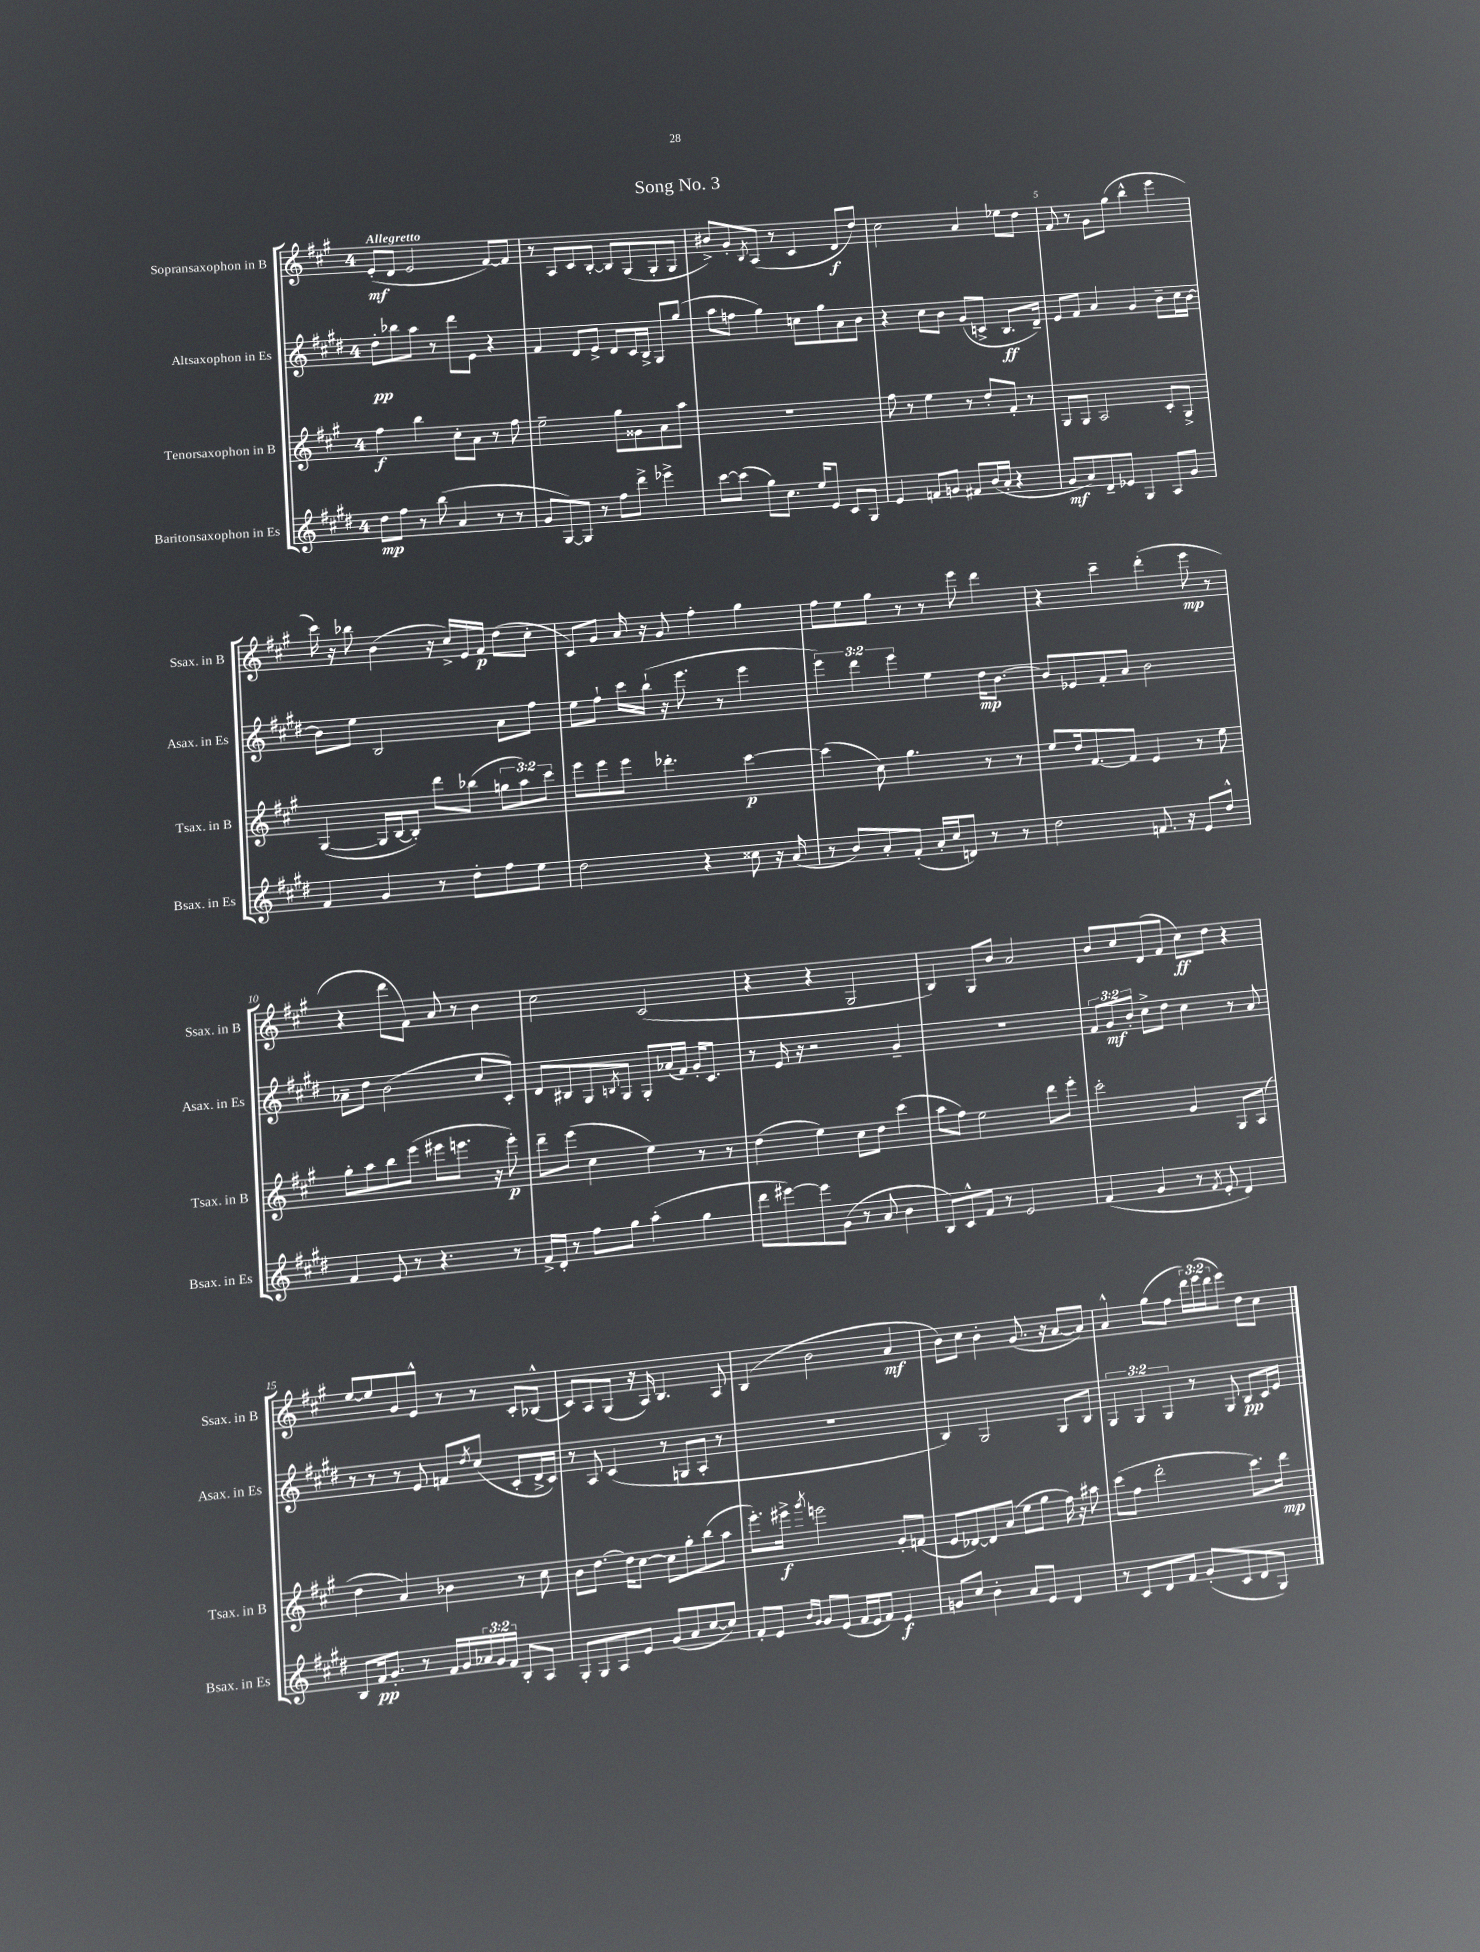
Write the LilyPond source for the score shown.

\header { title = "Song No. 3" }
<<
\new StaffGroup <<
\new Staff = "s0" \with { instrumentName = "Sopransaxophon in B" shortInstrumentName = "Ssax. in B" } {
    \clef treble \key a \major \once \override Staff.TimeSignature.style = #'single-digit \time 4/4 \override Staff.TupletNumber.text = #tuplet-number::calc-fraction-text \tempo "Allegretto"
    e'8-.\mf( d'8 e'2 fis'8~) fis'8 |
    r8 a8 cis'8 b8~-. b8 gis8( gis8-. gis8 |
    bis'8->) gis'8-. \acciaccatura { b8 } a8( r8 cis'4 d'8\f d''8) |
    cis''2 a'4 ees''8 d''8 |
    fis'8 r8 gis'8 gis''8( b''4-^ e'''4 |
    cis'''16) r16 bes''8 b'4( r16 cis''16->) e'16 fis'16\p d''8( cis''8-. |
    cis'8) gis'8 a'16 r16 gis'8 fis''4-. gis''4 |
    fis''8 e''8 gis''8 r8 r8 e'''8 d'''4 |
    r4 cis'''4-- d'''4-.( e'''8\mp r8 |
    r4 d'''8 fis'8) a'8 r8 b'4 |
    cis''2 cis'2( |
    r4 r4 gis2 |
    b4) gis8 b'8 a'2 |
    b'8 cis''8 d'8( fis'8 cis''8\ff) d''8 r4 |
    e''8~ e''8 gis'8 e'8-^ r8 r8 cis'8-. bes8-^( |
    cis'8) a8 gis8( r16 a16) b4. a8 |
    b4( b'2 a'4\mf |
    b'8) cis''8 b'4-. gis'8.( r16 a'8~ a'8) |
    a'4-^ gis''8( fis''8 \tuplet 3/2 { d'''16) e'''16( d'''16 } e'''8) d''8 cis''8 \bar "|." |
}
\new Staff = "s1" \with { instrumentName = "Altsaxophon in Es" shortInstrumentName = "Asax. in Es" } {
    \clef treble \key e \major \once \override Staff.TimeSignature.style = #'single-digit \time 4/4 \override Staff.TupletNumber.text = #tuplet-number::calc-fraction-text
    dis''8-.\pp bes''8 a''8 r8 dis'''8 e'8 r4 |
    fis'4 dis'8 e'8-> dis'8 cis'16 b16-> gis8 gis''8( |
    a''8 f''8 gis''4) c''8 gis''8 a'8 b'8 |
    r4 cis''8 b'8 gis'8( c'8-> b8.\ff dis'16--) |
    e'8 fis'8 a'4 gis'4 b'8-- cis''16 b'16~ |
    b'8 e''8 b2 a'8 fis''8 |
    e''8 fis''8-! cis'''16 b''16-!( r16 e'''8. r8 e'''4 |
    \tuplet 3/2 { e'''4) dis'''4 e'''4 } e''4 dis''16\mp b'8.~ |
    b'8 ees'8 fis'8-. a'8 b'2 |
    aes'8-- dis''8 b'2( cis''8 cis'8-.) |
    dis'8 bis8 gis8 \acciaccatura { b8 } gis8 gis8-. aes'16( fis'16) gis'16-. cis'8. |
    r8 e'16 r16 r2 gis'4-- |
    R1 |
    \tuplet 3/2 { fis'8 gis'8\mf b'8-. } cis''8-> dis''8 cis''4 r8 a'8 |
    r8 r8 r8 e'8 f'8 \acciaccatura { dis''8 } cis''8( cis'8-. dis'16-> cis'16) |
    r8 a8 cis'4( r8 g8 a8-. r8 |
    R1 |
    b4) gis2 gis8 b8 |
    \tuplet 3/2 { gis4 gis4 gis4 } r8 gis8 b8\pp cis'16 e'16 \bar "|." |
}
\new Staff = "s2" \with { instrumentName = "Tenorsaxophon in B" shortInstrumentName = "Tsax. in B" } {
    \clef treble \key a \major \once \override Staff.TimeSignature.style = #'single-digit \time 4/4 \override Staff.TupletNumber.text = #tuplet-number::calc-fraction-text
    fis''4\f b''4 cis''8-. a'8 r8 fis''8 |
    e''2-- gis''8 gisis'8 a'8 a''8 |
    R1 |
    fis''8 r8 e''4 r8 d''8-. fis'8-. r8 |
    gis8 gis8 a2 cis'8-. gis8-> |
    gis4~( gis16 b16~ b8-.) d'''8 bes''8( \tuplet 3/2 { g''8 a''8) cis'''8 } |
    e'''8 e'''8 e'''8 des'''4.-. cis'''4~\p |
    cis'''4( cis''8) gis''4. r8 r8 |
    e''8 d''16 fis'8.~ fis'8 e'4 r8 e''8 |
    gis''8-. a''8 b''8 e'''8( eis'''8 e'''8. r16 e'''8-.\p) |
    d'''8-- e'''8( cis''4 e''4) r8 r8 |
    d''4( e''4) cis''8 d''8 cis'''4( |
    a''8 fis''8) e''2 d'''8 e'''8-. |
    cis'''2-. gis'4 gis8 a8( |
    d''4 a'4) bes'4 r8 cis''8 |
    b'8 d''8.~ d''16 cis''8~ cis''8 gis''8-. b''8( a''8 |
    e'''8.-.) eis'''16->\f \acciaccatura { gis'''8 } e'''2 gis'8-. f'8( |
    e'8 des'8~) des'8 a'8( e''8 gis''8 fis''16) r16 ais''8 |
    cis'''8( fis''8 d'''2-. cis'''8.) d'''16\mp \bar "|." |
}
\new Staff = "s3" \with { instrumentName = "Baritonsaxophon in Es" shortInstrumentName = "Bsax. in Es" } {
    \clef treble \key e \major \once \override Staff.TimeSignature.style = #'single-digit \time 4/4 \override Staff.TupletNumber.text = #tuplet-number::calc-fraction-text
    dis''8\mp fis''8 r8 b''8( a'4 r8 r8 |
    gis'8 gis8~) gis8 r8 fis''8 dis'''8-> ees'''4-> |
    cis'''8~ cis'''8( gis''8) cis''8. e''16 e'8 cis'8 gis8 |
    e'4 f'8 g'8 fis'8 b'16( a'16-. r4 |
    gis'8\mf a'8) dis'8-- ees'8 gis4 a8 gis'8 |
    fis'4 gis'4 r8 dis''8-. fis''8 e''8 |
    dis''2 r4 cisis''8 r16 a'16( |
    r8 b'8) a'8-. fis'8-.( a'16-. cis''16 d'8) r8 r8 |
    dis''2 f'8. r16 e'8 dis''8-^ |
    fis'4 e'8 r8 r4. r8 |
    fis'16-> dis'16-. r8 fis''8 gis''8 a''4-.( gis''4 |
    dis'''8 eis'''8~) eis'''8 gis'8( r8 a'8 b'4 |
    b8) cis'8-^ fis'8 r8 e'2 |
    fis'4( gis'4 r8 \acciaccatura { fis'8 } e'8-. dis'4) |
    b8 fis'16\pp gis'8.-. r8 fis'16 gis'16 \tuplet 3/2 { aes'16 gis'16 fis'16 } b8-. a8 |
    gis8-. gis8 a8 e'8 gis'8( a'8 cis''8~ cis''8) |
    fis'8-. e'8 \grace { b'16 gis'16 } gis'8 e'8( fis'16 e'16 fis'8) e'4\f |
    g'8 cis''8 b'4-. a'8 e'8 dis'4 |
    r8 cis'8 dis'8 fis'8 gis'8-.( cis'8 dis'8 gis8) \bar "|." |
}
>>
>>
\layout { \context { \Score \override BarNumber.break-visibility = ##(#f #t #t) barNumberVisibility = #(every-nth-bar-number-visible 5) } }
